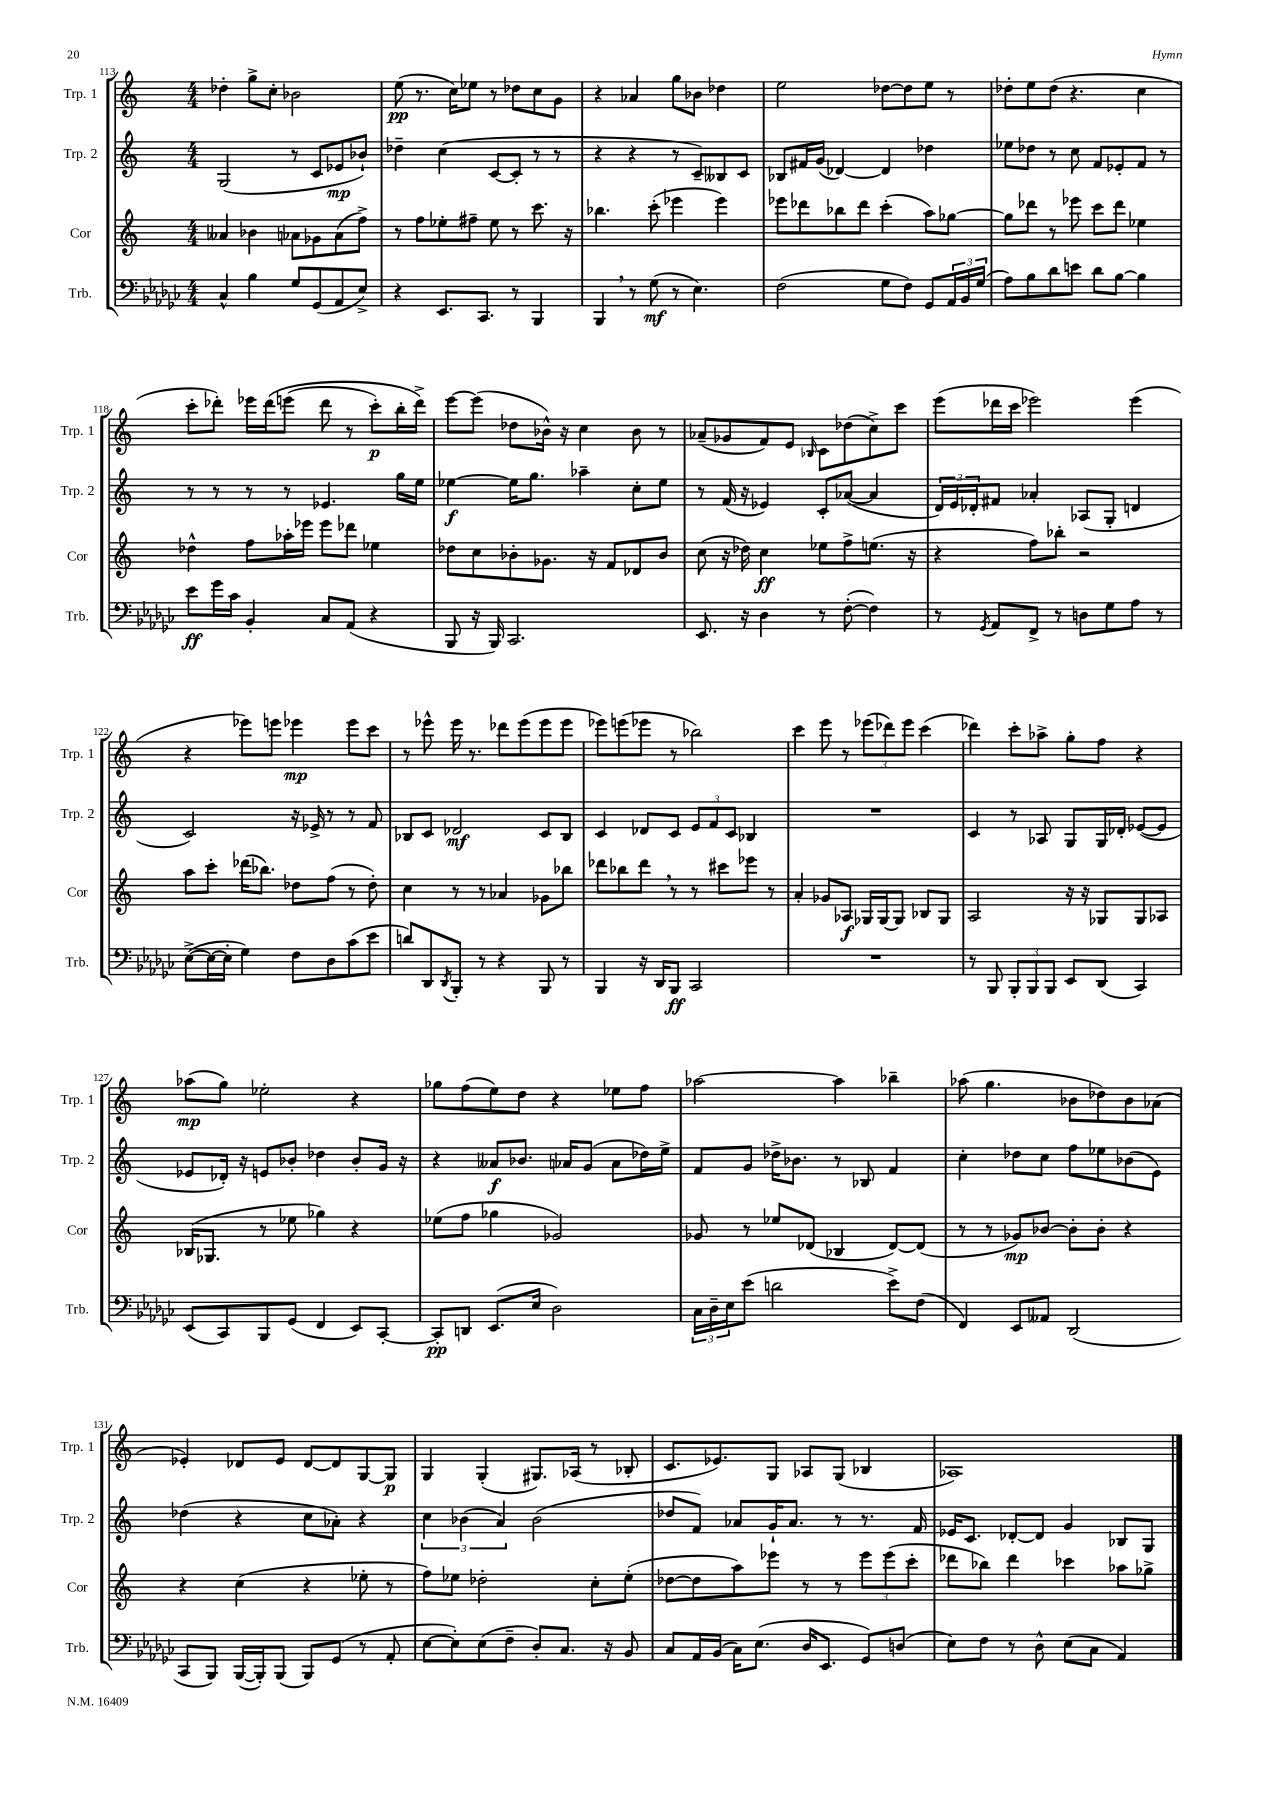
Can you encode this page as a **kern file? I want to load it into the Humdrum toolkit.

**kern	**dynam	**kern	**dynam	**kern	**dynam	**kern	**dynam
*part4	*part4	*part3	*part3	*part2	*part2	*part1	*part1
*staff4	*staff4	*staff3	*staff3	*staff2	*staff2	*staff1	*staff1
*I"Trb.	*	*I"Cor	*	*I"Trp. 2	*	*I"Trp. 1	*
*I'Trb.	*	*I'Cor	*	*I'Trp. 2	*	*I'Trp. 1	*
*clefF4	*	*clefG2	*	*clefG2	*	*clefG2	*
*k[b-e-a-d-g-c-]	*	*k[]	*	*k[]	*	*k[]	*
*M4/4	*	*M4/4	*	*M4/4	*	*M4/4	*
=113	=113	=113	=113	=113	=113	=113	=113
4C-^^/	.	4a--X/	.	(2G/	.	4dd-X'\	.
4B-\	.	4b-X\	.	.	.	8gg^\L	.
.	.	.	.	.	.	8cc'\J	.
8G-/L	.	8a-X\L	.	8r	.	2b-X\	.
(8GG-/	.	8g-X\	.	8c/L	.	.	.
8AA-/	.	(8a-\	.	8e-X/	mp	.	.
8E-^/J)	.	8ff^\J)	.	8b-X`/J)	.	.	.
=114	=114	=114	=114	=114	=114	=114	=114
4r	.	8r	.	4dd-X~\	.	(8ee\	pp
.	.	8ff\L	.	.	.	8.r	.
8.EE-/L	.	8ee-X'\	.	(4cc\	.	.	.
.	.	.	.	.	.	16cc\KL)	.
.	.	8ff#X~\J	.	.	.	8ee-X\J	.
8.CC-/J	.	.	.	.	.	.	.
.	.	8ee-\	.	[8c/L	.	8r	.
8r	.	8r	.	8c'/J]	.	8dd-X\L	.
4BBB-/	.	8.ccc\	.	8r	.	8cc\	.
.	.	.	.	8r	.	8g\J	.
.	.	16r	.	.	.	.	.
=115	=115	=115	=115	=115	=115	=115	=115
4BBB-,/	.	4.bb-X\	.	4r	.	4r	.
8r	.	.	.	4r	.	4a-X/	.
(8G-\	mf	(8ccc'\	.	.	.	.	.
8r	.	4eee-X\	.	8r	.	8gg\L	.
4.E-\)	.	.	.	8c~/L)	.	8b-X\J	.
.	.	4eee-\)	.	8B--X/	.	4dd-X\	.
.	.	.	.	8c/J	.	.	.
=116	=116	=116	=116	=116	=116	=116	=116
(2F\	.	8eee-X\L	.	8B-X/L	.	2ee\	.
.	.	8ddd-X\	.	16f#X/L	.	.	.
.	.	.	.	(16g/JJ	.	.	.
.	.	8bb-X\	.	[4d-X/)	.	.	.
.	.	8ddd-\J	.	.	.	.	.
8G-\L	.	(4ccc'\	.	4d-/]	.	[8dd-X\L	.
8F\J)	.	.	.	.	.	8dd-\]	.
8GG-/L	.	8aa\L)	.	4dd-X\	.	8ee\J	.
24AA-/L	.	[8gg-X\J	.	.	.	8r	.
24BB-/	.	.	.	.	.	.	.
(24G-/JJ	.	.	.	.	.	.	.
=117	=117	=117	=117	=117	=117	=117	=117
8A-\L)	.	8gg-\L]	.	8ee-X\L	.	8dd-X'\L	.
8B-\	.	8ddd-X\J	.	8dd-X\J	.	8ee\	.
8d-\	.	8r	.	8r	.	(8dd-\J	.
8en\J	.	8eee-X\	.	8cc\	.	4.r	.
8d-\L	.	8ccc\L	.	8f/L	.	.	.
[8B-\J	.	8ddd-\J	.	8e-X'/	.	.	.
4B-\]	.	4ee-X\	.	8f/J	.	4cc\	.
.	.	.	.	8r	.	.	.
!!LO:LB:g=z
=118	=118	=118	=118	=118	=118	=118	=118
8e-\L	ff	4dd-X^^\	.	8r	.	8ccc'\L	.
16g-\L	.	.	.	8r	.	8ddd-X'\J)	.
16c-\JJ	.	.	.	.	.	.	.
4BB-'/	.	8ff\L	.	8r	.	16eee-X\LL	.
.	.	.	.	.	.	(16ddd-\J	.
.	.	16aa-X'\L	.	8r	.	(8eeen\J	.
.	.	16eee-X\JJ	.	.	.	.	.
8C-/L	.	8eee-\L	.	4.e-X/	.	8ddd-\	.
(8AA-/J	.	8ddd-X\J	.	.	.	8r	.
4r	.	4ee-X\	.	.	.	8ccc'\L)	p
.	.	.	.	16gg\LL	.	16bb'\L	.
.	.	.	.	16ee\JJ	.	16ddd-^\JJ)	.
=119	=119	=119	=119	=119	=119	=119	=119
8BBB-/	.	8dd-X\L	.	[4ee-X\	f	[8eee\L	.
16r	.	8cc\	.	.	.	(8eee\J]	.
16BBB-/)	.	.	.	.	.	.	.
2.CC-/	.	8b-X'\	.	16ee-\KL]	.	8dd-X\L	.
.	.	.	.	8.gg\J	.	.	.
.	.	8.g-X\J	.	.	.	16b-X^^\Jk)	.
.	.	.	.	.	.	16r	.
.	.	.	.	4aa-X~\	.	4cc\	.
.	.	16r	.	.	.	.	.
.	.	8f/L	.	.	.	.	.
.	.	8d-X/	.	8cc'\L	.	8b-\	.
.	.	8b-/J	.	8ee-\J	.	8r	.
=120	=120	=120	=120	=120	=120	=120	=120
8.EE-/	.	(8cc\	.	8r	.	(8a-X~/L	.
.	.	16r	.	(16f/	.	8g-X/	.
16r	.	16dd-X\)	.	16r	.	.	.
4D-\	.	4cc\	ff	4e-X/)	.	8f/)	.
.	.	.	.	.	.	8e/J	.
.	.	.	.	.	.	16qqB-X/	.
8r	.	8ee-X\L	.	8c'/L	.	8c\L	.
([8F'\	.	8ff^\	.	([8a-X/J	.	(8dd-X\	.
4F\])	.	(8.een\J	.	4a-/]	.	8cc^\)	.
.	.	.	.	.	.	8ccc\J	.
.	.	16r	.	.	.	.	.
=121	=121	=121	=121	=121	=121	=121	=121
8r	.	4r	.	24d/LL)	.	(8eee\L	.
.	.	.	.	24e/	.	.	.
.	.	.	.	24d-X'/J	.	.	.
8qGG-/	.	.	.	.	.	.	.
8AA-/L	.	.	.	8f#X/J	.	16ddd-X\L	.
.	.	.	.	.	.	16ccc\JJ	.
8FF^/J	.	8ff\L)	.	4a-X'/	.	2eee-X\)	.
8r	.	8bb-X'\J	.	.	.	.	.
8Dn\L	.	2r	.	(8A-X/L	.	.	.
8G-\	.	.	.	8G'/J	.	.	.
8A-\J	.	.	.	4dn/	.	(4eee-\	.
8r	.	.	.	.	.	.	.
!!LO:LB:g=z
=122	=122	=122	=122	=122	=122	=122	=122
([8E-^\L	.	8aa\L	.	2c/)	.	4r	.
16E-\L_	.	8ccc'\J	.	.	.	.	.
16E-'\JJ]	.	.	.	.	.	.	.
4G-\)	.	(16ddd-X\KL	.	.	.	8eee-X\L)	.
.	.	8.bb-X\J)	.	.	.	.	.
.	.	.	.	.	.	8eeen\J	.
8F\L	.	8dd-X\L	.	16r	.	4eee-X\	mp
.	.	.	.	16e-X^/	.	.	.
8D-\	.	(8ff\J	.	8r	.	.	.
(8c-\	.	8r	.	8r	.	8eee-\L	.
8e-\J	.	8dd-'\)	.	8f/	.	8ccc\J	.
=123	=123	=123	=123	=123	=123	=123	=123
8dn/L)	.	4cc\	.	8B-X/L	.	8r	.
8DD-/	.	.	.	8c/J	.	8eee-X^^\	.
8qDD-/	.	.	.	.	.	.	.
8BBB-'/J	.	8r	.	2d-X/	mf	16eee-\	.
.	.	.	.	.	.	8.r	.
8r	.	8r	.	.	.	.	.
4r	.	4a-X/	.	.	.	8ddd-X\L	.
.	.	.	.	.	.	(8eee-\	.
8BBB-/	.	8g-X\L	.	8c/L	.	8eee-\	.
8r	.	8bb-X\J	.	8B-/J	.	8eee-\J	.
=124	=124	=124	=124	=124	=124	=124	=124
4BBB-/	.	8ddd-X\L	.	4c/	.	8eee-X\L)	.
.	.	8bb-X\	.	.	.	(8eeen\	.
16r	.	8ddd-,\J	.	8d-X/L	.	8eee-X\J	.
16DD-/KL	.	.	.	.	.	.	.
8BBB-/J	ff	8r	.	8c/J	.	8r	.
2CC-/	.	8r	.	12e/L	.	2bb-X\)	.
.	.	.	.	12f/	.	.	.
.	.	8ccc#X\L	.	.	.	.	.
.	.	.	.	12c/J	.	.	.
.	.	8eee-X\J	.	4B-X/	.	.	.
.	.	8r	.	.	.	.	.
=125	=125	=125	=125	=125	=125	=125	=125
1r	.	4a'/	.	1r	.	4ccc\	.
.	.	8g-X/L	.	.	.	8eee\	.
.	.	8A-X/J	f	.	.	8r	.
.	.	16G-X/LL	.	.	.	(12eee-X\L	.
.	.	[16G-/J	.	.	.	.	.
.	.	.	.	.	.	12ddd-X\)	.
.	.	8G-/J]	.	.	.	.	.
.	.	.	.	.	.	12eee-\J	.
.	.	8B-X/L	.	.	.	(4ccc\	.
.	.	8G-/J	.	.	.	.	.
=126	=126	=126	=126	=126	=126	=126	=126
8r	.	2A/	.	4c/	.	4ddd-X\)	.
8BBB-/	.	.	.	.	.	.	.
12BBB-'/L	.	.	.	8r	.	8ccc'\L	.
12BBB-/	.	.	.	.	.	.	.
.	.	.	.	8A-X/	.	8aa-X^\J	.
12BBB-/J	.	.	.	.	.	.	.
8EE-/L	.	16r	.	8G/L	.	8gg'\L	.
.	.	16r	.	.	.	.	.
(8DD-/J	.	8G-X/L	.	16G/L	.	8ff\J	.
.	.	.	.	16d-X'/JJ	.	.	.
4CC-/)	.	8G-/	.	([8e-X/L	.	4r	.
.	.	8A-X/J	.	8e-/J]	.	.	.
!!LO:LB:g=z
=127	=127	=127	=127	=127	=127	=127	=127
(8EE-/L	.	(16B-X/KL	.	8e-X/L	.	(8aa-X\L	mp
.	.	8.G-X/J	.	.	.	.	.
8CC-/)	.	.	.	16d-X'/Jk)	.	8gg\J)	.
.	.	.	.	16r	.	.	.
8BBB-/	.	8r	.	8en/L	.	2ee-X'\	.
(8GG-/J	.	8ee-X\	.	8b-X'/J	.	.	.
4FF/	.	4gg-X\)	.	4dd-X\	.	.	.
8EE-/L)	.	4r	.	8b-'/L	.	4r	.
[8CC-'/J	.	.	.	16g/Jk	.	.	.
.	.	.	.	16r	.	.	.
=128	=128	=128	=128	=128	=128	=128	=128
8CC-'/L]	pp	(8ee-X\L	.	4r	.	8gg-X\L	.
8DDn/J	.	8ff\J	.	.	.	(8ff\	.
(8.EE-/L	.	4gg-X\	.	8a--X/L	f	8ee\)	.
.	.	.	.	8.b-X/J	.	8dd\J	.
16E-/Jk	.	.	.	.	.	.	.
2D-\)	.	2g-X/)	.	.	.	4r	.
.	.	.	.	16a-X/KL	.	.	.
.	.	.	.	(8g/J	.	.	.
.	.	.	.	8a-\L	.	8ee-X\L	.
.	.	.	.	16dd-X\L)	.	8ff\J	.
.	.	.	.	16ee^\JJ	.	.	.
=129	=129	=129	=129	=129	=129	=129	=129
24C-\LL	.	8g-X/	.	8f/L	.	[2aa-X\	.
24D-~\	.	.	.	.	.	.	.
24E-\J	.	.	.	.	.	.	.
(8e-\J	.	8r	.	8g/J	.	.	.
2dn\	.	8ee-X/L	.	16dd-X^\KL	.	.	.
.	.	.	.	8.b-X\J	.	.	.
.	.	(8d-X/J	.	.	.	.	.
.	.	4B-X/	.	8r	.	4aa-\]	.
.	.	.	.	8B-X/	.	.	.
8e-^\L)	.	[8d-/L)	.	4f/	.	4bb-X~\	.
(8F\J	.	(8d-/J]	.	.	.	.	.
=130	=130	=130	=130	=130	=130	=130	=130
4FF/)	.	8r	.	4cc'\	.	(8aa-X\	.
.	.	8r	.	.	.	4.gg\	.
8EE-/L	.	8g-X/L)	mp	8dd-X\L	.	.	.
8AA--X/J	.	[8b-X/J	.	8cc\J	.	.	.
(2DD-/	.	8b-'\L]	.	8ff\L	.	8b-X\L	.
.	.	8b-'\J	.	8ee-X\	.	8dd-X\)	.
.	.	4r	.	(8b-X\	.	8b-\	.
.	.	.	.	8e\J)	.	(8a-X\J	.
!!LO:LB:g=z
=131	=131	=131	=131	=131	=131	=131	=131
8CC-/L	.	4r	.	(4dd-X\	.	4e-X'/)	.
8BBB-/J)	.	.	.	.	.	.	.
([16BBB-/LL	.	(4cc\	.	4r	.	8d-X/L	.
16BBB-'/J])	.	.	.	.	.	.	.
(8BBB-/J	.	.	.	.	.	8e-/J	.
8BBB-/L)	.	4r	.	8cc\L	.	[8d-/L	.
(8GG-/J	.	.	.	8a-X'\J)	.	8d-/]	.
8r	.	8ee-X'\	.	4r	.	[8G/	.
8AA-'/	.	8r	.	.	.	8G/J]	p
=132	=132	=132	=132	=132	=132	=132	=132
[8E-\L	.	8ff\L)	.	6cc\	.	4G/	.
8E-'\])	.	8ee-X\J	.	.	.	.	.
.	.	.	.	(6b-X\	.	.	.
(8E-\	.	2dd-X'\	.	.	.	(4G'/	.
.	.	.	.	6a/)	.	.	.
8F~\J	.	.	.	.	.	.	.
8D-'/L)	.	.	.	(2b-\	.	8.G#X/L)	.
8.C-/J	.	.	.	.	.	.	.
.	.	.	.	.	.	(16A-X/Jk	.
.	.	8cc'\L	.	.	.	8r	.
16r	.	.	.	.	.	.	.
8BB-/	.	(8ee-'\J	.	.	.	8B-X'/	.
=133	=133	=133	=133	=133	=133	=133	=133
8C-/L	.	[8dd-X\L	.	8dd-X/L	.	8.c/L	.
16AA-/L	.	8dd-\]	.	8f/J)	.	.	.
(16BB-/JJ	.	.	.	.	.	8.e-X/)	.
16C-\KL)	.	8aa\)	.	8a-X/L	.	.	.
(8.E-\J	.	.	.	.	.	.	.
.	.	8eee-X\J	.	16g`/K	.	8G/J	.
.	.	.	.	8.a-/J	.	.	.
16D-/KL	.	8r	.	.	.	8A-X/L	.
8.EE-/J	.	.	.	.	.	.	.
.	.	8r	.	8r	.	(8G/J	.
8GG-/L)	.	12eee-\L	.	8.r	.	4B-X/	.
.	.	(12eee-\	.	.	.	.	.
(8Dn/J	.	.	.	.	.	.	.
.	.	12ccc'\J	.	.	.	.	.
.	.	.	.	16f/	.	.	.
=134	=134	=134	=134	=134	=134	=134	=134
8E-\L)	.	8ddd-X\L	.	16e-X/KL	.	1A-X)	.
.	.	.	.	8.c/J	.	.	.
8F\J	.	8bb-X\J)	.	.	.	.	.
8r	.	4ddd-\	.	[8d-X'/L	.	.	.
8D-^^\	.	.	.	8d-/J]	.	.	.
(8E-\L	.	4ccc-X\	.	4g/	.	.	.
8C-\J	.	.	.	.	.	.	.
4AA-/)	.	8aa-X\L	.	8B-X/L	.	.	.
.	.	8gg-X^\J	.	8G/J	.	.	.
==	==	==	==	==	==	==	==
*-	*-	*-	*-	*-	*-	*-	*-
